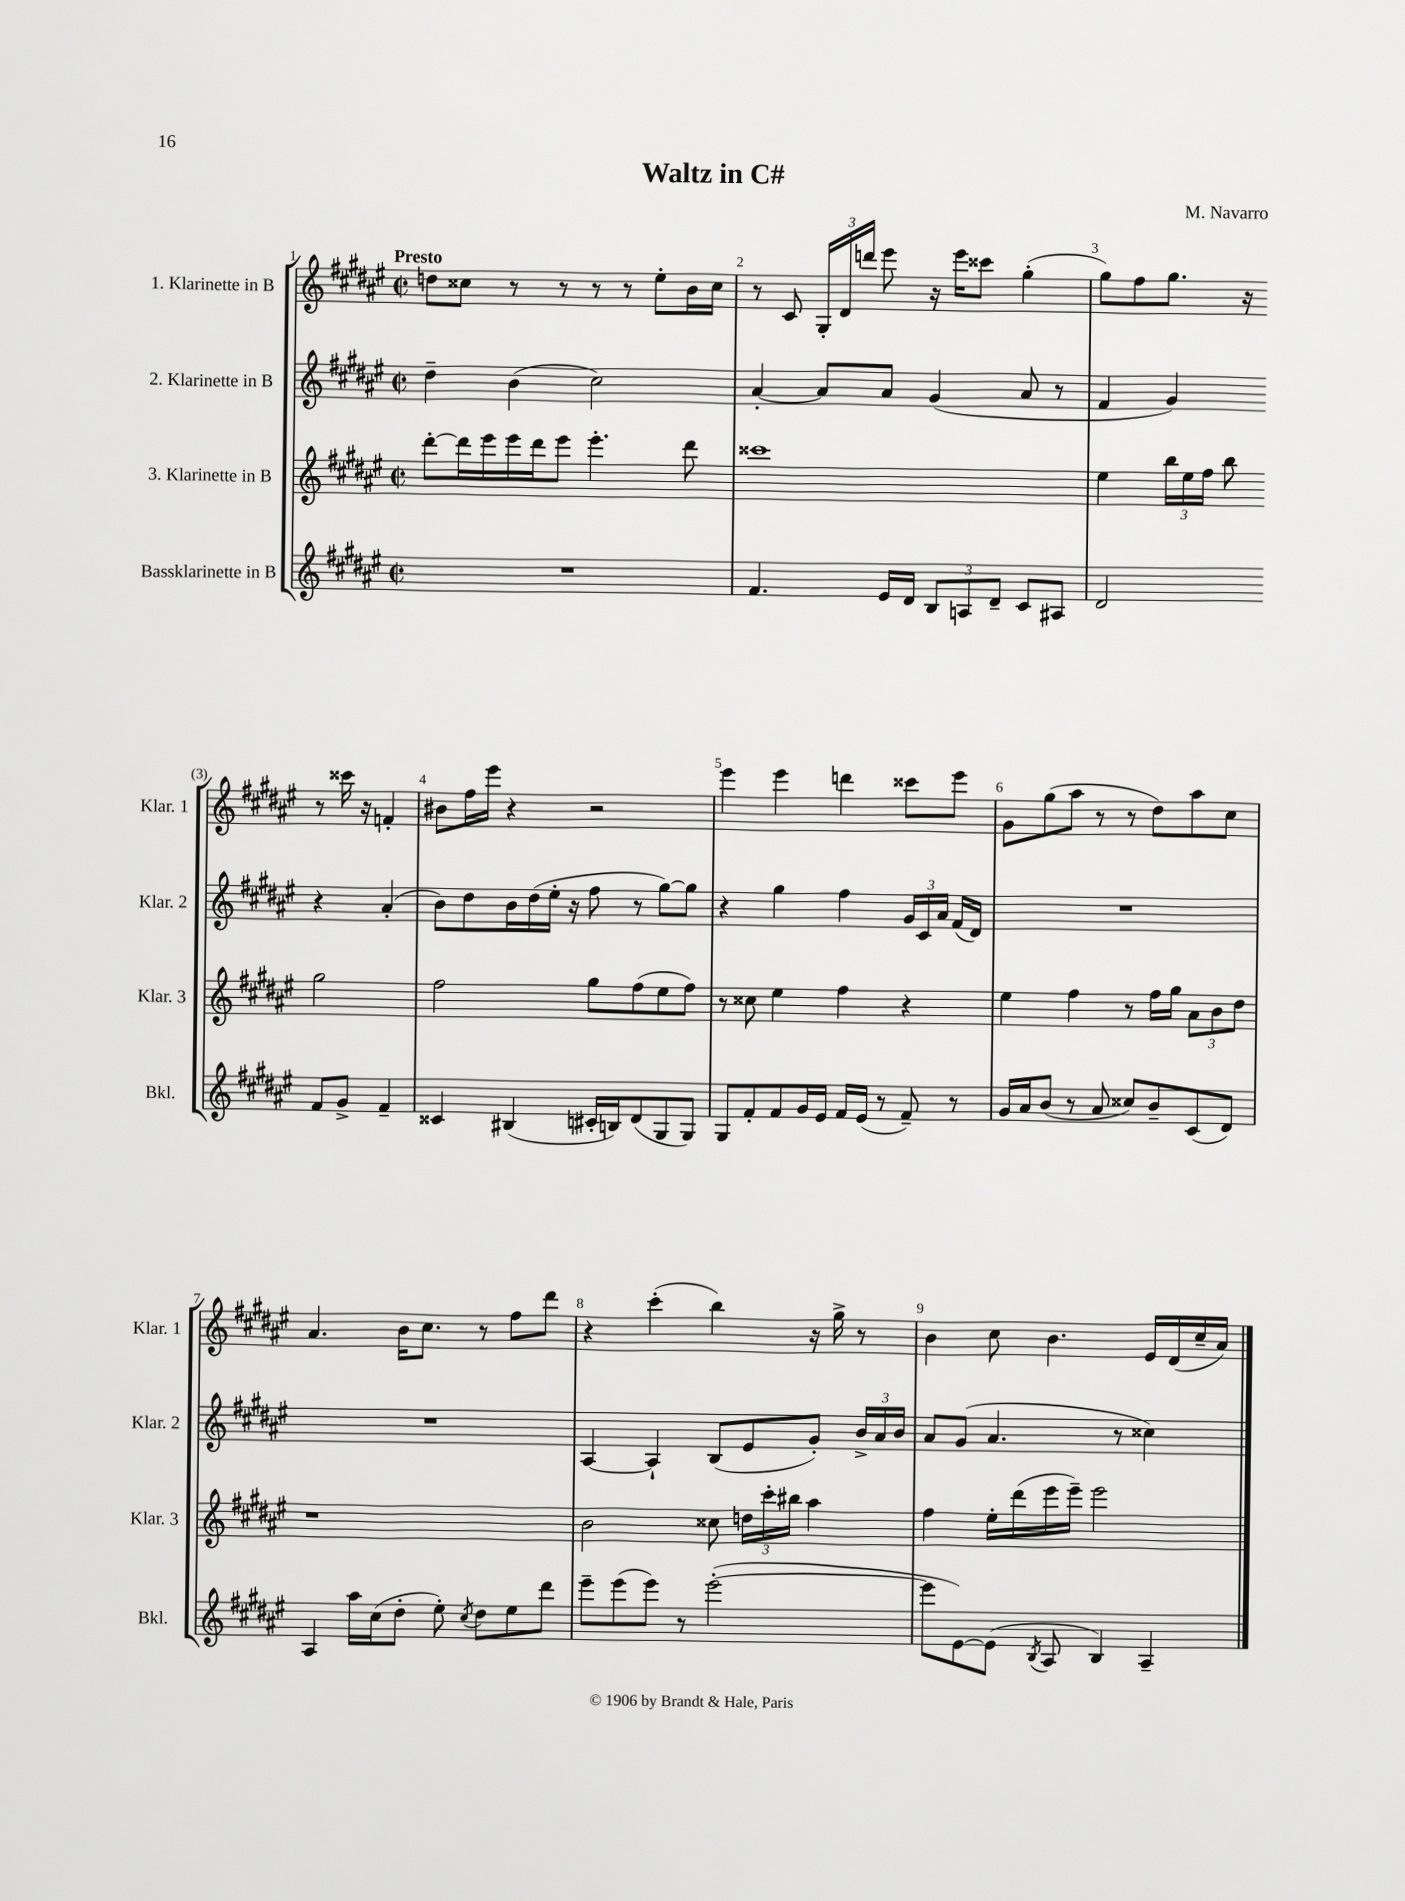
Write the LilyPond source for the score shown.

\header { title = "Waltz in C#" composer = "M. Navarro" }
<<
\new StaffGroup <<
\new Staff = "s0" \with { instrumentName = "1. Klarinette in B" shortInstrumentName = "Klar. 1" } {
    \clef treble \key fis \major \defaultTimeSignature \time 2/2 \tempo "Presto"
    \autoBeamOff d''8[ cisis''8] r8 r8 r8 r8 eis''8[-. b'16 cisis''16] |
    r8 cis'8 \tuplet 3/2 { gis16[-. dis'16 d'''16] } eis'''8 r16 eis'''16[ cisis'''8] gis''4-.( |
    gis''8[) fis''8 gis''8.] r16 r8 cisis'''16 r16 f'4-. |
    bis'8[ fis''16 eis'''16] r4 r2 |
    eis'''4 eis'''4 d'''4 cisis'''8[ eis'''8] |
    gis'8[ gis''8( ais''8] r8 r8 dis''8[) ais''8 cis''8] |
    ais'4. b'16[ cis''8.] r8 fis''8[ dis'''8] |
    r4 cis'''4-.( b''4) r16 gis''16-> r8 |
    b'4 cis''8 b'4. eis'16[ dis'16( cis''16-- ais'16]) \bar "|." |
}
\new Staff = "s1" \with { instrumentName = "2. Klarinette in B" shortInstrumentName = "Klar. 2" } {
    \clef treble \key fis \major \defaultTimeSignature \time 2/2
    \autoBeamOff dis''4-- b'4( cis''2) |
    ais'4~-. ais'8[ ais'8] gis'4( ais'8 r8 |
    fis'4 gis'4) r4 ais'4-.( |
    b'8[) dis''8 b'16 dis''16( eis''16]-. r16 fis''8 r8 gis''8[~) gis''8] |
    r4 gis''4 fis''4 \tuplet 3/2 { gis'16[ cis'16 ais'16] } fis'16[( dis'16]) |
    R1 |
    R1 |
    ais4~ ais4-! b8[( eis'8 gis'8]-.) \tuplet 3/2 { b'16[-> ais'16 b'16] } |
    ais'8[ gis'8]( ais'4. r8 cisis''4) \bar "|." |
}
\new Staff = "s2" \with { instrumentName = "3. Klarinette in B" shortInstrumentName = "Klar. 3" } {
    \clef treble \key fis \major \defaultTimeSignature \time 2/2
    \autoBeamOff dis'''8[~-. dis'''16 eis'''16 eis'''16 dis'''16 eis'''8] eis'''4.-. dis'''8 |
    cisis'''1 |
    eis''4 \tuplet 3/2 { b''16[ eis''16 fis''16] } b''8 gis''2 |
    fis''2 gis''8[ fis''8( eis''8 fis''8]) |
    r8 cisis''8 eis''4 fis''4 r4 |
    eis''4 fis''4 r8 fis''16[ gis''16] \tuplet 3/2 { ais'8[ b'8 dis''8] } |
    r1 |
    b'2 cisis''8 \tuplet 3/2 { d''16[ cis'''16-. bis''16] } ais''4 |
    fis''4 eis''16[-. dis'''16( eis'''16 eis'''16]--) eis'''2 \bar "|." |
}
\new Staff = "s3" \with { instrumentName = "Bassklarinette in B" shortInstrumentName = "Bkl." } {
    \clef treble \key fis \major \defaultTimeSignature \time 2/2
    \autoBeamOff R1 |
    fis'4. eis'16[ dis'16] \tuplet 3/2 { b8[ a8 dis'8]-- } cis'8[ ais8] |
    dis'2 fis'8[ gis'8]-> fis'4-- |
    cisis'4 bis4( cis'16[-. b16) dis'8( gis8 gis8]) |
    gis8[ fis'8-. fis'8 gis'16 eis'16] fis'16[ eis'16]( r8 fis'8--) r8 |
    gis'16[ ais'16 b'8]( r8 ais'8 cisis''8[) b'8-- cis'8( dis'8]) |
    ais4 ais''16[ cis''16( dis''8]-. eis''8-.) \acciaccatura { cis''8 } dis''8[ eis''8 dis'''8] |
    eis'''8[-- eis'''8( eis'''8]) r8 eis'''2~-.( |
    eis'''8[ eis'8~) eis'8]( \acciaccatura { b8 } ais8 b4) ais4-- \bar "|." |
}
>>
>>
\layout { \context { \Score \override BarNumber.break-visibility = ##(#f #t #t) barNumberVisibility = #all-bar-numbers-visible } }
